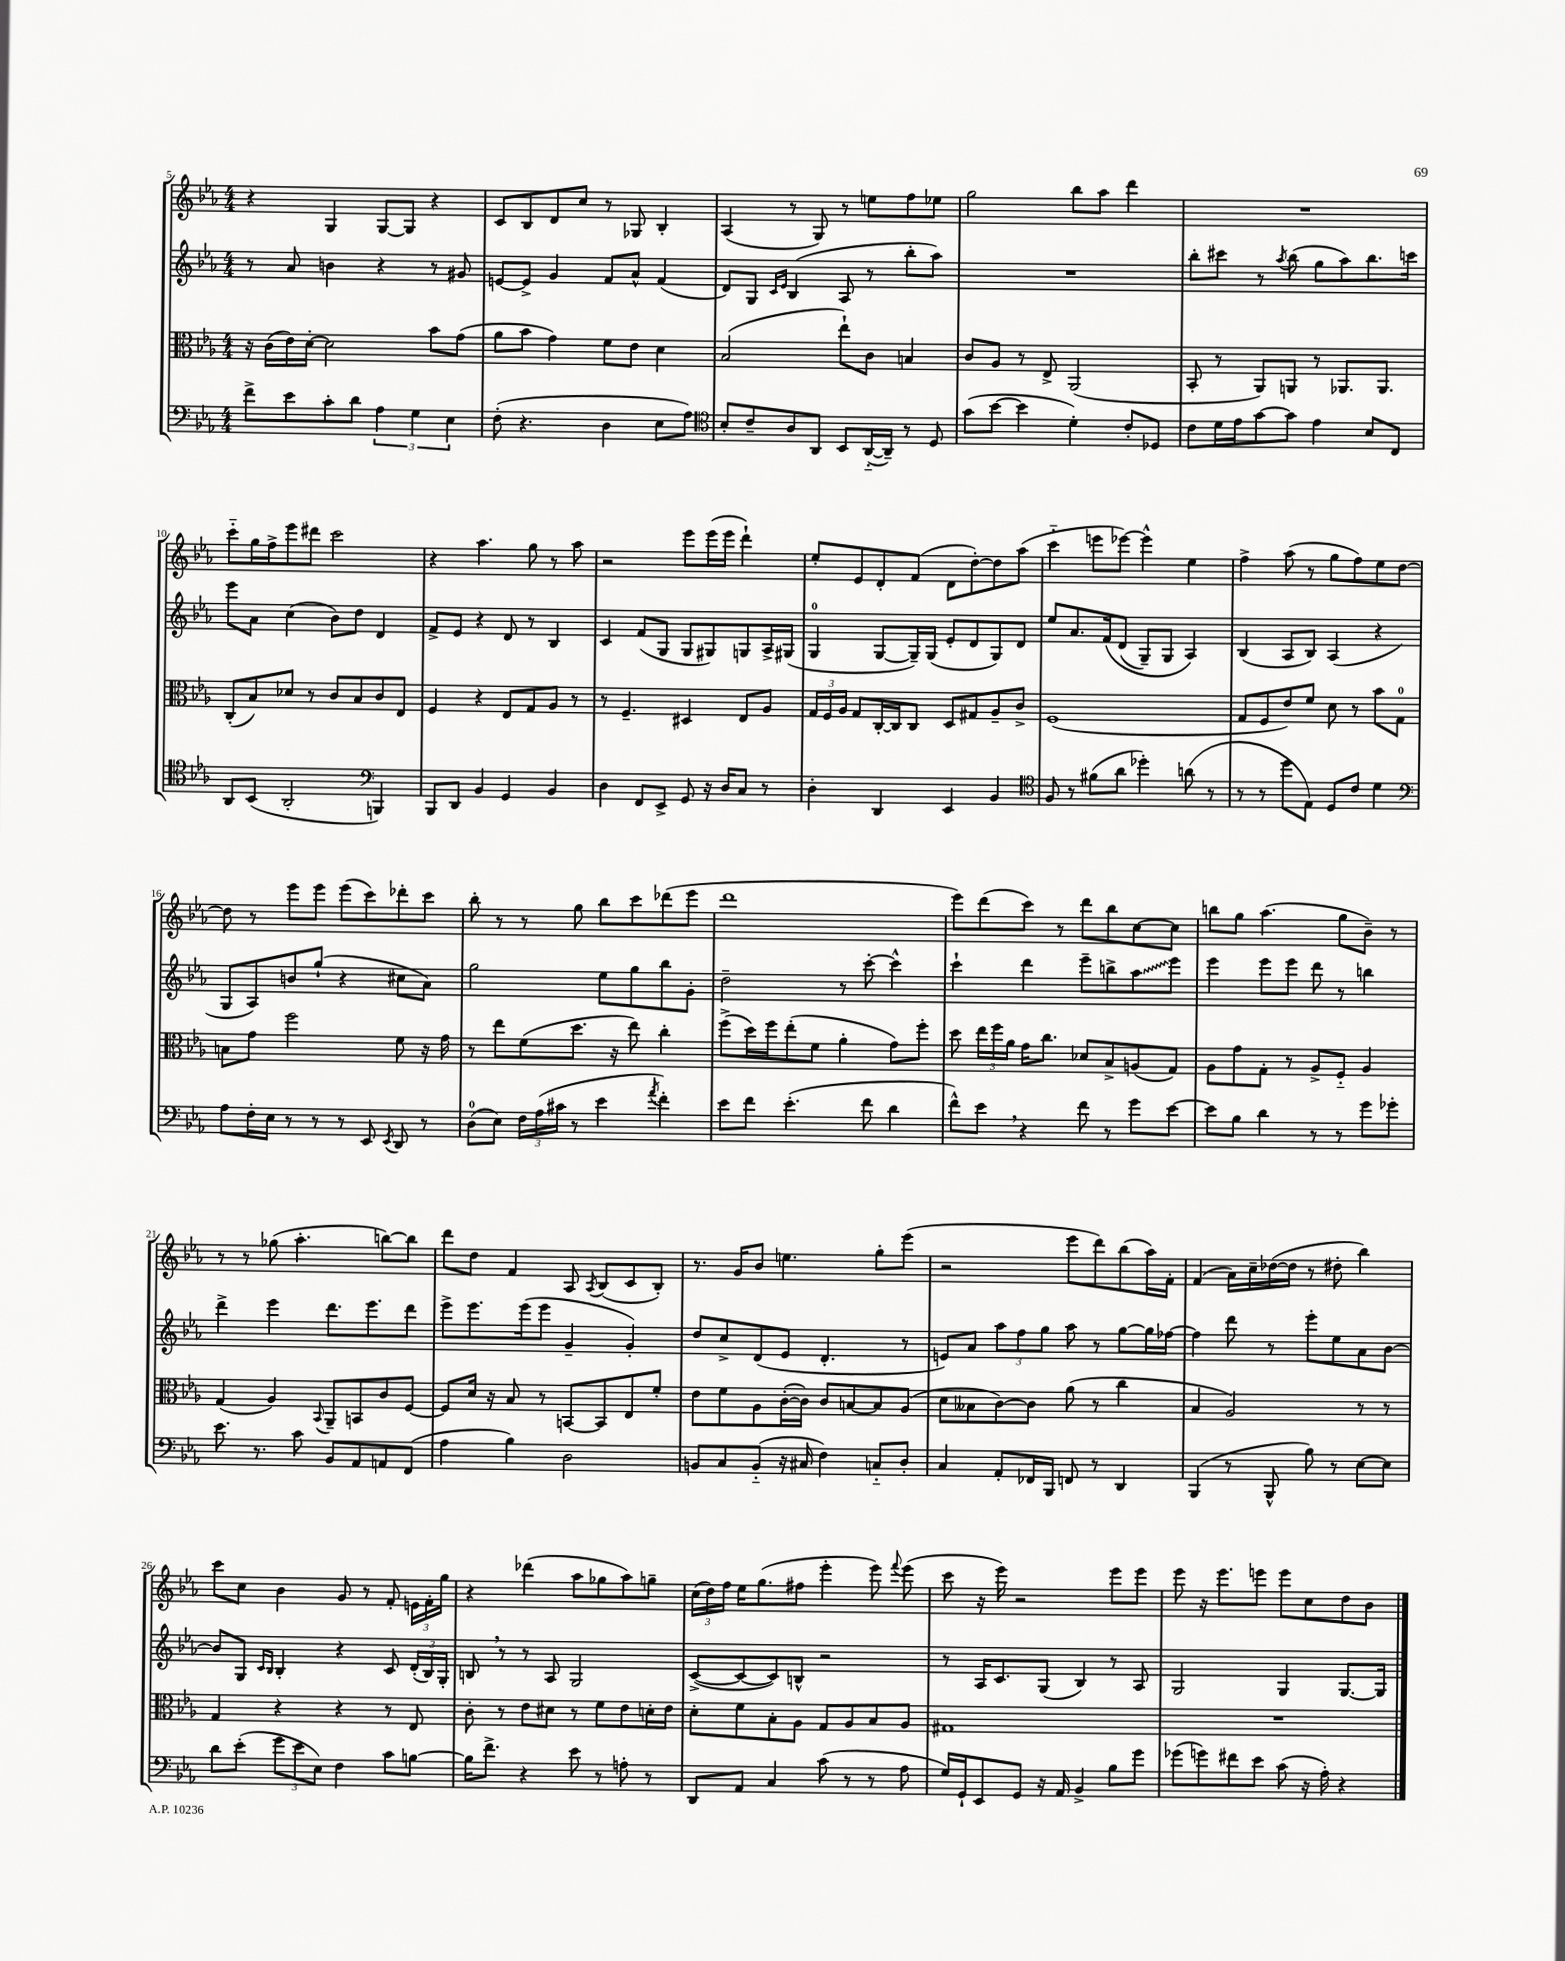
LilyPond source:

<<
\new StaffGroup <<
\new Staff = "s0" {
    \clef treble \key ees \major \numericTimeSignature \time 4/4
    \autoBeamOff r4 g4 g8[~ g8] r4 |
    c'8[ bes8 d'8 c''8] r8 ges8 bes4-. |
    aes4( r8 g8) r8 e''8[ f''8 ees''8] |
    g''2 bes''8[ aes''8] d'''4 |
    R1 |
    c'''8[-_ g''16 f''16-> ees'''8 dis'''8] c'''2 |
    r4 aes''4. g''8 r8 aes''8 |
    r2 ees'''8[ ees'''16( ees'''16] d'''4-!) |
    ees''8[-. ees'8 d'8-. f'8]( d'8[ d''8~-.) d''8 aes''8]( |
    c'''4-_ e'''8[ ees'''8]~) ees'''4-^ ees''4 |
    f''4-> aes''8( r8 g''8[ f''8) ees''8 d''8]~ |
    d''8 r8 ees'''8[ ees'''8] ees'''8[( c'''8) des'''8-. c'''8] |
    bes''8-. r8 r8 g''8 bes''8[ c'''8 des'''8( ees'''8] |
    d'''1 |
    ees'''8[) d'''8( c'''8]) r8 d'''8[ bes''8 c''8~ c''8] |
    b''8[ g''8] aes''4.( g''8[ bes'8]--) r8 |
    r8 r8 ges''8( aes''4.-. b''8[~) b''8] |
    d'''8[ d''8] f'4 aes8 \acciaccatura { aes8 } bes8[( c'8 bes8]-.) |
    r8. g'16[ bes'8] e''4. g''8[-. ees'''8]( |
    r2 ees'''8[ d'''8) bes''8( aes''16) f'16]-. |
    f'4( aes'16[) c''16-- des''16~( des''16] r8 dis''8-. bes''4) |
    c'''8[ c''8] bes'4 g'8 r8 f'8-. \tuplet 3/2 { e'16[ f'16-. g''16] } |
    r4 des'''4( aes''8[ ges''8 aes''8) g''8]-- |
    \tuplet 3/2 { c''16[( d''16) f''16] } ees''16[ g''8.( fis''8] ees'''4-. ees'''8) \appoggiatura { f'''8 } ees'''8( |
    c'''8 r16 ees'''16) r2 ees'''8[ ees'''8] |
    ees'''8 r16 ees'''8.[ e'''8] e'''8[ c''8 d''8 bes'8] \bar "|." |
}
\new Staff = "s1" {
    \clef treble \key ees \major \numericTimeSignature \time 4/4
    \autoBeamOff r8 aes'8 b'4 r4 r8 gis'8 |
    e'8[~ e'8]-> g'4 f'8[ aes'8]-^ f'4( |
    d'8[) g8] \grace { c'16[ ees'16] } bes4( aes8 r8 bes''8[-. aes''8]) |
    R1 |
    bes''8[-. cis'''8] r8 \acciaccatura { aes''8 } bes''8( g''8[ aes''8) bes''8. c'''16] |
    ees'''8[ aes'8] c''4( bes'8[) d''8] d'4 |
    f'8[-> ees'8] r4 d'8 r8 bes4 |
    c'4 f'8[( g8] g8[ gis8) g8 aes16-> gis16]( |
    g4-0 g8[~ g16--) g16]( ees'8[-. d'8 g8) d'8] |
    ees''8[ aes'8. f'16\( d'8]( g8[--) g8] aes4\) |
    bes4( aes8[ bes8]) aes4( r4 |
    g8[ aes8) b'8 g''8]-!( r4 cis''8[ aes'8]) |
    g''2 ees''8[ g''8 bes''8 g'8]-. |
    d''2-- r8 c'''8~-. c'''4-^ |
    c'''4-! d'''4 ees'''8[-- b''8-> \once \override Glissando.style = #'zigzag aes''8\glissando ees'''8] |
    ees'''4 ees'''8[ ees'''8] d'''8 r8 b''4 |
    d'''4-> ees'''4 d'''8.[ ees'''8. d'''8] |
    ees'''8[-> ees'''8. ees'''16( ees'''8] g'4-- g'4-.) |
    d''8[ c''8-> d'8( ees'8] d'4.-. r8 |
    e'8[) aes'8] \tuplet 3/2 { aes''8[ f''8 g''8] } aes''8 r8 g''8[~ g''16 fes''16]~ |
    fes''4 d'''8 r8 ees'''8[-. ees''8 aes'8 bes'8]~ |
    bes'8[ g8] \grace { c'16[ bes16] } bes4-. r4 c'8 \tuplet 3/2 { d'16[-.( bes16) g16]-. } |
    b8 \breathe r8 r8 aes8 g2 |
    c'8[~->( c'8~ c'8) b8]-^ r2 |
    r8 aes16[ c'8. g8]( bes4) r8 aes8 |
    g2 g4 g8.[~ g16] \bar "|." |
}
\new Staff = "s2" {
    \clef alto \key ees \major \numericTimeSignature \time 4/4
    \autoBeamOff r16 c'16[( ees'16) d'16]~-. d'2 bes'8[ g'8]( |
    aes'8[ bes'8] g'4) f'8[ ees'8] d'4 |
    bes2( ees''8[-!) c'8] b4 |
    c'8[ aes8] r8 ees8-> aes,2( |
    bes,8-. r8 aes,8[) a,8] r8 aes,8.[ aes,8.] |
    c8[-.( bes8) des'8] r8 c'8[ bes8 c'8 ees8] |
    f4 r4 ees8[ g8 aes8] r8 |
    r8 f4.-- dis4 ees8[ aes8] |
    \tuplet 3/2 { g16[ f16 aes16] } g8[ c16~-. c16 c8] d8[ gis8 aes8-- c'8]-> |
    f1( |
    g8[ f8 ees'8) f'8] d'8 r8 bes'8[ g8]-0 |
    b8[ g'8] f''2 f'8 r16 g'16 |
    r8 ees''8[ f'8( d''8.] r16 ees''8) c''4-. |
    f''8[->( d''16) f''16 ees''8-.( f'8] aes'4-. g'8[) f''8]-. |
    d''8 \tuplet 3/2 { ees''16[ f''16 aes'16] } g'16[ c''8.] des'8[ bes8-> a8( g8]) |
    aes8[ g'8 g8]-. r8 aes8[-> f8]-_ aes4 |
    g4( aes4) \appoggiatura { bes,8 } aes,8[-- b,8 c'8 f8]~ |
    f8[ d'16] r16 bes8 r8 b,8[~ b,8 ees8 f'8]-. |
    ees'8[ f'8 aes8 c'16~-.( c'16]) c'8[ b8~ b8 aes8]( |
    d'8[ beses8 c'8~) c'8] aes'8( r8 c''4 |
    bes4 aes2) r8 r8 |
    g4 r4 r4 r8 ees8 |
    c'8-. r8 ees'8[ dis'8] r8 f'8[ ees'8 d'16-. ees'16] |
    d'8[-. f'8 bes8-. aes8] g8[ aes8 bes8 aes8] |
    gis1 |
    R1 \bar "|." |
}
\new Staff = "s3" {
    \clef bass \key ees \major \numericTimeSignature \time 4/4
    \autoBeamOff f'8[-> ees'8 c'8-. d'8] \tuplet 3/2 { aes4 g4 ees4 } |
    f8-.( r4. d4 ees8[ aes8]) |
    \clef tenor bes8[-. c'8-- aes8 aes,8] bes,8[ aes,16~-_( aes,16]--) r8 d8 |
    g'8[( bes'8]~ bes'4 d'4-.) c'8[-. des8] |
    c'8[ d'16 ees'16 g'8~ g'8] ees'4 bes8[ c8] |
    aes,8[ bes,8]( aes,2-. \clef bass b,,4) |
    bes,,8[ d,8] bes,4 g,4 bes,4 |
    d4 f,8[ ees,8]-> g,8 r16 d16[ c8] r8 |
    d4-. d,4 ees,4 bes,4 |
    \clef tenor f8 r8 fis'8[( aes'8] des''4-.) a'8( r8 |
    r8 r8 d''8[ ees8]) d8[ c'8] d'4 |
    \clef bass aes8[ f16-. ees16] r8 r8 r8 ees,8 \acciaccatura { ees,8 } d,8 r8 |
    d8[-0( ees8]) \tuplet 3/2 { f16[ aes16( cis'16] } r8 ees'4 \acciaccatura { aes'8 } f'4-.) |
    ees'8[ f'8] ees'4.-.( f'8 d'4 |
    f'8[-^) ees'8] \breathe r4 f'8 r8 g'8[ ees'8]~ |
    ees'8[ bes8] d'4 r8 r8 g'8[ ges'8]-. |
    ees'8. r8. c'8 bes,8[ aes,8 a,8 f,8]( |
    aes4 bes4) d2 |
    b,8[ c8 b,8]-_( r16 cis16 f4) c8[-_ d8]-. |
    c4 aes,8[-. fes,16 bes,,16] f,8 r8 d,4 |
    bes,,4( r8 bes,,8-^ bes8) r8 ees8[~ ees8] |
    d'8[ ees'8]-.( \tuplet 3/2 { g'8[ ees'8 ees8]) } f4 c'8[ b8]~ |
    b16[ f'8.]-> r4 ees'8 r8 a8-. r8 |
    d,8[ aes,8] c4 c'8( r8 r8 aes8 |
    g16[) g,16-! ees,8 g,8] r16 aes,16 bes,4-> bes8[ g'8] |
    ges'8[( g'8) fis'8 ees'8] c'8( r16 aes16-.) r4 \bar "|." |
}
>>
>>
\layout { \context { \Score currentBarNumber = #5 } }
